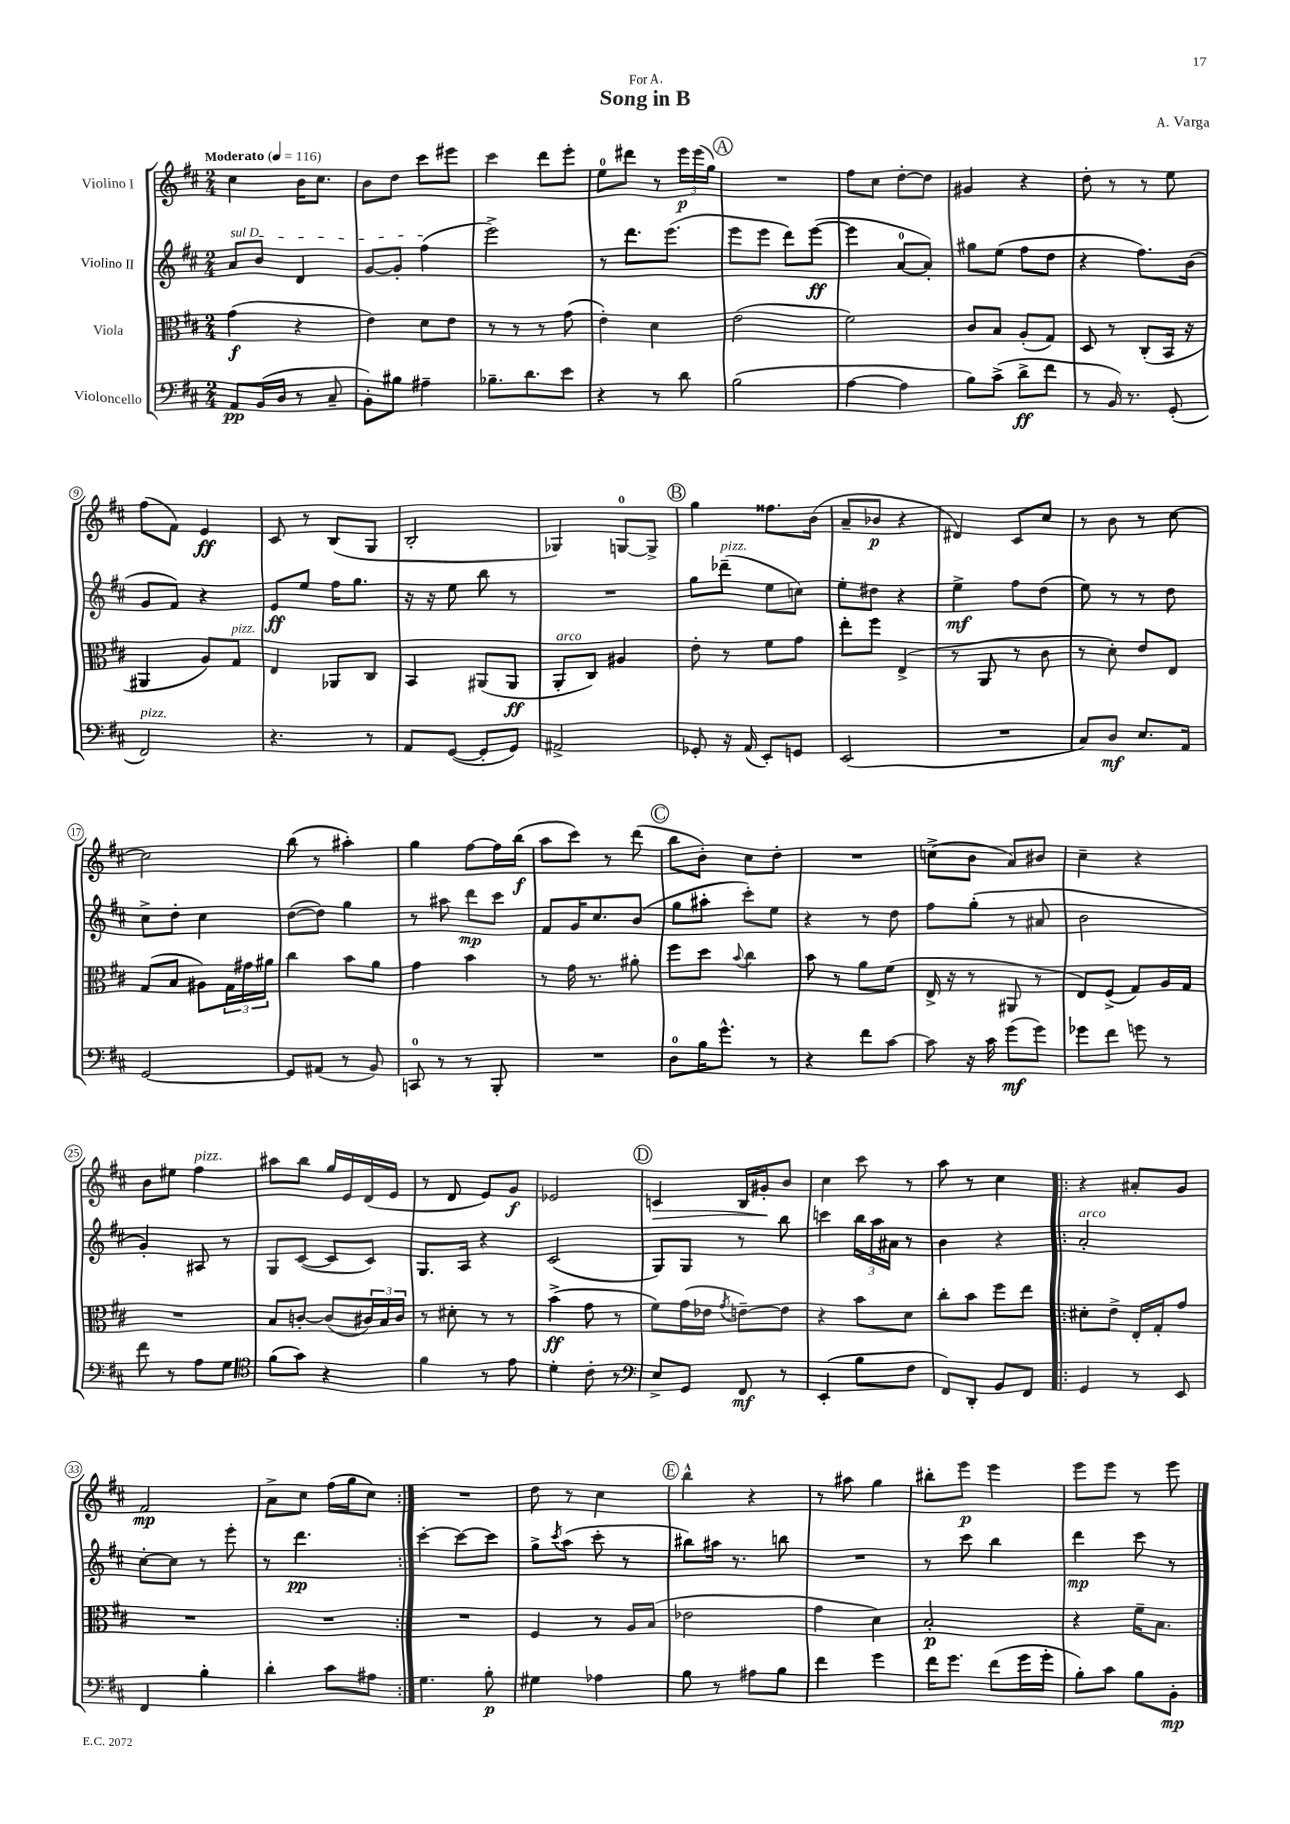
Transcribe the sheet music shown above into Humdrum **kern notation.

**kern	**dynam	**kern	**dynam	**kern	**dynam	**kern	**dynam
*part4	*part4	*part3	*part3	*part2	*part2	*part1	*part1
*staff4	*staff4	*staff3	*staff3	*staff2	*staff2	*staff1	*staff1
*I"Violoncello	*	*I"Viola	*	*I"Violino II	*	*I"Violino I	*
*clefF4	*	*clefC3	*	*clefG2	*	*clefG2	*
*k[f#c#]	*	*k[f#c#]	*	*k[f#c#]	*	*k[f#c#]	*
*M2/4	*	*M2/4	*	*M2/4	*	*M2/4	*
*MM116	*	*MM116	*	*MM116	*	*MM116	*
=1	=1	=1	=1	=1	=1	=1	=1
!	!	!	!	!	!	!LO:TX:a:B:t=Moderato	!
!	!	!	!	!LO:TX:a:i:t=sul D	!	!	!
8AA/L	pp	(4g\	f	8a/L	.	4cc#\	.
(16BB/L	.	.	.	8b/J	.	.	.
16D/JJ	.	.	.	.	.	.	.
8r	.	4r	.	4d/	.	16b\KL	.
.	.	.	.	.	.	8.cc#\J	.
8C#~/	.	.	.	.	.	.	.
=2	=2	=2	=2	=2	=2	=2	=2
8BB'\L)	.	4e\)	.	[8g/L	.	8b\L	.
8B#X\J	.	.	.	8g'/J]	.	8dd\J	.
4A#X~\	.	8d\L	.	(4ff#\	.	8ccc#\L	.
.	.	8e\J	.	.	.	8eee#X\J	.
=3	=3	=3	=3	=3	=3	=3	=3
8.B-X~\L	.	8r	.	2eee^\)	.	4ccc#\	.
.	.	8r	.	.	.	.	.
8.d\	.	.	.	.	.	.	.
.	.	8r	.	.	.	8ddd\L	.
8e\J	.	(8g\	.	.	.	8eee'\J	.
=4	=4	=4	=4	=4	=4	=4	=4
4r	.	4e'\)	.	8r	.	8ee\L	.
.	.	.	.	8.ddd\L	.	8ddd#X\J	.
8r	.	4d\	.	.	.	8r	.
.	.	.	.	(8.eee\J	.	.	.
8d\	.	.	.	.	.	24eee\LL	p
.	.	.	.	.	.	(24eee\	.
.	.	.	.	.	.	24gg\JJ)	.
!!LO:REH:place=s1:t=A
=5	=5	=5	=5	=5	=5	=5	=5
(2B\	.	(2e\	.	8eee\L	.	2r	.
.	.	.	.	8eee\J	.	.	.
.	.	.	.	8ddd\L)	.	.	.
.	.	.	.	([8eee\J	ff	.	.
=6	=6	=6	=6	=6	=6	=6	=6
[4A\	.	2f#\)	.	4eee\]	.	8ff#\L	.
.	.	.	.	.	.	8cc#\J	.
4A\]	.	.	.	[8a/L	.	[8dd'\L	.
.	.	.	.	8a'/J])	.	8dd\J]	.
=7	=7	=7	=7	=7	=7	=7	=7
8B\L)	.	8c#/L	.	8gg#X\L	.	4g#X/	.
(8c#^\J	.	8B/J	.	(8ee\J	.	.	.
8d^\L	ff	(8A'/L	.	8ff#\L	.	4r	.
8f#\J	.	8G/J)	.	8dd\J	.	.	.
=8	=8	=8	=8	=8	=8	=8	=8
8r	.	8D/	.	4r	.	8dd'\	.
16BB/)	.	8r	.	.	.	8r	.
8.r	.	.	.	.	.	.	.
.	.	(8C#'/L	.	8.ff#\L)	.	8r	.
(8GG'/	.	16BB/Jk	.	.	.	8ee\	.
.	.	16r	.	(16b\Jk	.	.	.
!!LO:LB:g=z
=9	=9	=9	=9	=9	=9	=9	=9
!LO:TX:a:i:t=pizz.	!	!	!	!	!	!	!
2FF#/)	.	4AA#X/	.	8g/L	.	(8ff#\L	.
.	.	.	.	8f#/J)	.	8f#\J)	.
.	.	8A/L)	.	4r	.	4e/	ff
!	!	!LO:TX:a:i:t=pizz.	!	!	!	!	!
.	.	8G/J	.	.	.	.	.
=10	=10	=10	=10	=10	=10	=10	=10
4.r	.	4E/	.	8e/L	ff	8c#/	.
.	.	.	.	8ee/J	.	8r	.
.	.	8AA-X/L	.	16ff#\KL	.	(8B/L	.
.	.	.	.	8.gg\J	.	.	.
8r	.	8C#/J	.	.	.	8G/J	.
=11	=11	=11	=11	=11	=11	=11	=11
8AA/L	.	4BB/	.	16r	.	2B'/	.
.	.	.	.	16r	.	.	.
([8GG/J	.	.	.	8ee\	.	.	.
8GG'/L]	.	(8AA#X/L	.	8bb\	.	.	.
8GG/J)	.	8AA#/J	ff	8r	.	.	.
=12	=12	=12	=12	=12	=12	=12	=12
!	!	!LO:TX:a:i:t=arco	!	!	!	!	!
2AA#X^/	.	8AA'/L	.	2r	.	4G-X/)	.
.	.	8C#/J)	.	.	.	.	.
.	.	4A#X/	.	.	.	[8Gn/L	.
.	.	.	.	.	.	8G^/J]	.
!!LO:REH:place=s1:t=B
=13	=13	=13	=13	=13	=13	=13	=13
8GG-X'/	.	8e'\	.	8gg\L	.	4gg\	.
!	!	!	!	!LO:TX:a:i:t=pizz.	!	!	!
16r	.	8r	.	(8ddd-X~\J	.	.	.
(16AA/	.	.	.	.	.	.	.
8EE'/L)	.	8f#\L	.	8ee\L	.	8.ff##X\L	.
8GGn/J	.	8g\J	.	8ccn\J)	.	.	.
.	.	.	.	.	.	(16b\Jk	.
=14	=14	=14	=14	=14	=14	=14	=14
(2EE/	.	8ee'\L	.	8ee'\L	.	8a~/L	.
.	.	8ff#\J	.	8dd#X\J	.	8b-X/J	p
.	.	(4E^/	.	4r	.	4r	.
=15	=15	=15	=15	=15	=15	=15	=15
2r	.	8r	.	4ee^\	mf	4d#X/)	.
.	.	8AA/	.	.	.	.	.
.	.	8r	.	8ff#\L	.	8c#/L	.
.	.	8c#\	.	(8dd\J	.	8cc#/J	.
=16	=16	=16	=16	=16	=16	=16	=16
8C#/L)	.	8r	.	8ee\)	.	8r	.
8D/J	mf	8d'\)	.	8r	.	8b\	.
8.E/L	.	8e/L	.	8r	.	8r	.
.	.	8E/J	.	8dd\	.	[8cc#\	.
16AA/Jk	.	.	.	.	.	.	.
!!LO:LB:g=z
=17	=17	=17	=17	=17	=17	=17	=17
[2GG/	.	(8G/L	.	8cc#^\L	.	2cc#\]	.
.	.	8B/J	.	8dd'\J	.	.	.
.	.	8A#X\L)	.	4cc#\	.	.	.
.	.	24G\L	.	.	.	.	.
.	.	24g#X\	.	.	.	.	.
.	.	24a#X\JJ	.	.	.	.	.
=18	=18	=18	=18	=18	=18	=18	=18
8GG/L]	.	4cc#\	.	([8dd\L	.	(8bb\	.
(8AA#X/J	.	.	.	8dd\J])	.	8r	.
8r	.	8b\L	.	4gg\	.	4aa#X'\)	.
8BB/)	.	8a\J	.	.	.	.	.
=19	=19	=19	=19	=19	=19	=19	=19
8CCn/	.	4g\	.	8r	.	4gg\	.
8r	.	.	.	8aa#X\	.	.	.
8r	.	4b\	.	8ddd\L	mp	[8ff#\L	.
8BBB'/	.	.	.	8ccc#\J	.	16ff#\L]	.
.	.	.	.	.	.	(16bb\JJ	f
=20	=20	=20	=20	=20	=20	=20	=20
2r	.	8r	.	8f#/L	.	8aa\L	.
.	.	16g\	.	16g/K	.	8ccc#\J)	.
.	.	8.r	.	8.cc#/	.	.	.
.	.	.	.	.	.	8r	.
.	.	8a#X'\	.	(8b/J	.	(8ddd\	.
!!LO:REH:place=s1:t=C
=21	=21	=21	=21	=21	=21	=21	=21
8D\L	.	8ff#\L	.	8gg\L	.	8bb\L	.
16B\K	.	8dd\J	.	8aa#X'\J	.	8b'\J)	.
8.g^^\J	.	.	.	.	.	.	.
.	.	8qqb/	.	.	.	.	.
.	.	4cc#\	.	8ccc#'\L)	.	8cc#\L	.
8r	.	.	.	8ee\J	.	8dd'\J	.
=22	=22	=22	=22	=22	=22	=22	=22
4r	.	8b\	.	4r	.	2r	.
.	.	8r	.	.	.	.	.
8f#\L	.	8a\L	.	8r	.	.	.
[8c#\J	.	(8f#\J	.	8dd\	.	.	.
=23	=23	=23	=23	=23	=23	=23	=23
8c#\]	.	16E^/	.	8ff#\L	.	(8ccn^\L	.
.	.	16r	.	.	.	.	.
16r	.	8r	.	(8gg'\J	.	8b\J	.
16c#\	.	.	.	.	.	.	.
(8g\L	mf	8AA#X/	.	8r	.	8a/L)	.
8g\J)	.	8r	.	8a#X/	.	8b#X/J	.
=24	=24	=24	=24	=24	=24	=24	=24
8g-X\L	.	8E/L)	.	2b\	.	4cc#~\	.
8f#\J	.	(8F#^/J	.	.	.	.	.
8gn\	.	8G/L)	.	.	.	4r	.
8r	.	16A/L	.	.	.	.	.
.	.	16G/JJ	.	.	.	.	.
!!LO:LB:g=z
=25	=25	=25	=25	=25	=25	=25	=25
8f#\	.	2r	.	4g'/)	.	8b\L	.
8r	.	.	.	.	.	8ee#X\J	.
!	!	!	!	!	!	!LO:TX:a:i:t=pizz.	!
8A\L	.	.	.	8A#X/	.	4ff#\	.
8G\J	.	.	.	8r	.	.	.
=26	=26	=26	=26	=26	=26	=26	=26
*clefC4	*	*	*	*	*	*	*
(8f#\L	.	8B/L	.	8G/L	.	8aa#X\L	.
8g\J)	.	[8cn'/J	.	([8c#/J	.	8bb\J	.
4r	.	(8c/L]	.	8c#/L]	.	16gg/LL	.
.	.	.	.	.	.	16e/	.
.	.	24c#X/L)	.	8c#/J)	.	(16d/	.
.	.	24B/	.	.	.	.	.
.	.	.	.	.	.	16e/JJ	.
.	.	24c#/JJ	.	.	.	.	.
=27	=27	=27	=27	=27	=27	=27	=27
4f#\	.	8r	.	8.G/L	.	8r	.
.	.	8d#X'\	.	.	.	8d/	.
.	.	.	.	16A/Jk	.	.	.
8r	.	8r	.	4r	.	8e/L)	.
8e\	.	8r	.	.	.	8g/J	f
=28	=28	=28	=28	=28	=28	=28	=28
4d'\	.	(4b^\	ff	(2c#/	.	2e-X/	.
8c#'\	.	8g\	.	.	.	.	.
8r	.	8r	.	.	.	.	.
!!LO:REH:place=s1:t=D
=29	=29	=29	=29	=29	=29	=29	=29
*clefF4	*	*	*	*	*	*	*
!	!	!	!	!	!	!	!LO:HP:b
8E^/L	.	8f#\L)	.	8G/L)	.	4cn/	>
8GG/J	.	(16g\L	.	8G/J	.	.	.
.	.	16e-X\JJ	.	.	.	.	.
.	.	8qg/	.	.	.	.	.
8FF#/	mf	[8en~\L)	.	8r	.	16B/LL	.
.	.	.	.	.	.	16g#X'/J	.
8r	.	8e\J]	.	8bb\	.	8b/J	]
=30	=30	=30	=30	=30	=30	=30	=30
(4EE'/	.	4r	.	4cccn\	.	4cc#\	.
8B\L	.	8b\L	.	24bb\LL	.	8ccc#\	.
.	.	.	.	24aa\	.	.	.
.	.	.	.	24a#X\JJ	.	.	.
8F#\J	.	8d\J	.	8r	.	8r	.
=31	=31	=31	=31	=31	=31	=31	=31
8FF#/L)	.	8cc#'\L	.	4b\	.	8aa\	.
8DD'/J	.	8b\J	.	.	.	8r	.
8BB/L	.	8ff#\L	.	4r	.	4cc#\	.
8FF#/J	.	8ee\J	.	.	.	.	.
=32!|:	=32!|:	=32!|:	=32!|:	=32!|:	=32!|:	=32!|:	=32!|:
!	!	!	!	!LO:TX:a:i:t=arco	!	!	!
4GG/	.	8d#X'\L	.	2a'/	.	4r	.
.	.	8e^\J	.	.	.	.	.
8r	.	16E'/LL	.	.	.	8a#X'/L	.
.	.	16G'/J	.	.	.	.	.
8EE/	.	8g/J	.	.	.	8g/J	.
!!LO:LB:g=z
=33	=33	=33	=33	=33	=33	=33	=33
4FF#/	.	2r	.	[8cc#'\L	.	2f#/	mp
.	.	.	.	8cc#\J]	.	.	.
4B'\	.	.	.	8r	.	.	.
.	.	.	.	8eee'\	.	.	.
=34	=34	=34	=34	=34	=34	=34	=34
4d'\	.	2r	.	8r	.	8a^\L	.
.	.	.	.	4.ddd\	pp	8cc#\J	.
8c#\L	.	.	.	.	.	(16ff#\LL	.
.	.	.	.	.	.	16gg\J	.
8A#X\J	.	.	.	.	.	8cc#\J)	.
=35:|!	=35:|!	=35:|!	=35:|!	=35:|!	=35:|!	=35:|!	=35:|!
4.G\	.	2r	.	[4ccc#'\	.	2r	.
.	.	.	.	8ccc#\L_	.	.	.
8B'\	p	.	.	8ccc#\J]	.	.	.
=36	=36	=36	=36	=36	=36	=36	=36
4G#X\	.	4F#/	.	8gg^\L	.	8dd\	.
.	.	.	.	8qccc#/	.	.	.
.	.	.	.	(8aa\J	.	8r	.
4A-X\	.	8r	.	8ccc#'\	.	4cc#\	.
.	.	16A/LL	.	8r	.	.	.
.	.	(16B/JJ	.	.	.	.	.
!!LO:REH:place=s1:t=E
=37	=37	=37	=37	=37	=37	=37	=37
8B\	.	2e-X\	.	8bb#X\L)	.	4bb^^\	.
8r	.	.	.	16aa#X\Jk	.	.	.
.	.	.	.	8.r	.	.	.
8A#X\L	.	.	.	.	.	4r	.
8B\J	.	.	.	8bbn\	.	.	.
=38	=38	=38	=38	=38	=38	=38	=38
4f#\	.	4g\	.	2r	.	8r	.
.	.	.	.	.	.	8aa#X\	.
4g\	.	4d\)	.	.	.	4gg\	.
=39	=39	=39	=39	=39	=39	=39	=39
16f#\KL	.	2B'/	p	8r	.	8bb#X'\L	.
8.g\J	.	.	.	.	.	.	.
.	.	.	.	8ccc#\	.	8eee\J	p
(8f#\L	.	.	.	4bb\	.	4eee\	.
16g\L	.	.	.	.	.	.	.
16g'\JJ	.	.	.	.	.	.	.
=40	=40	=40	=40	=40	=40	=40	=40
8B'\L)	.	4r	.	4ddd\	mp	8eee\L	.
8c#\J	.	.	.	.	.	8eee\J	.
8B\L	.	16f#~\KL	.	8ccc#\	.	8r	.
.	.	8.B\J	.	.	.	.	.
8BB'\J	mp	.	.	8r	.	8eee\	.
==	==	==	==	==	==	==	==
*-	*-	*-	*-	*-	*-	*-	*-
